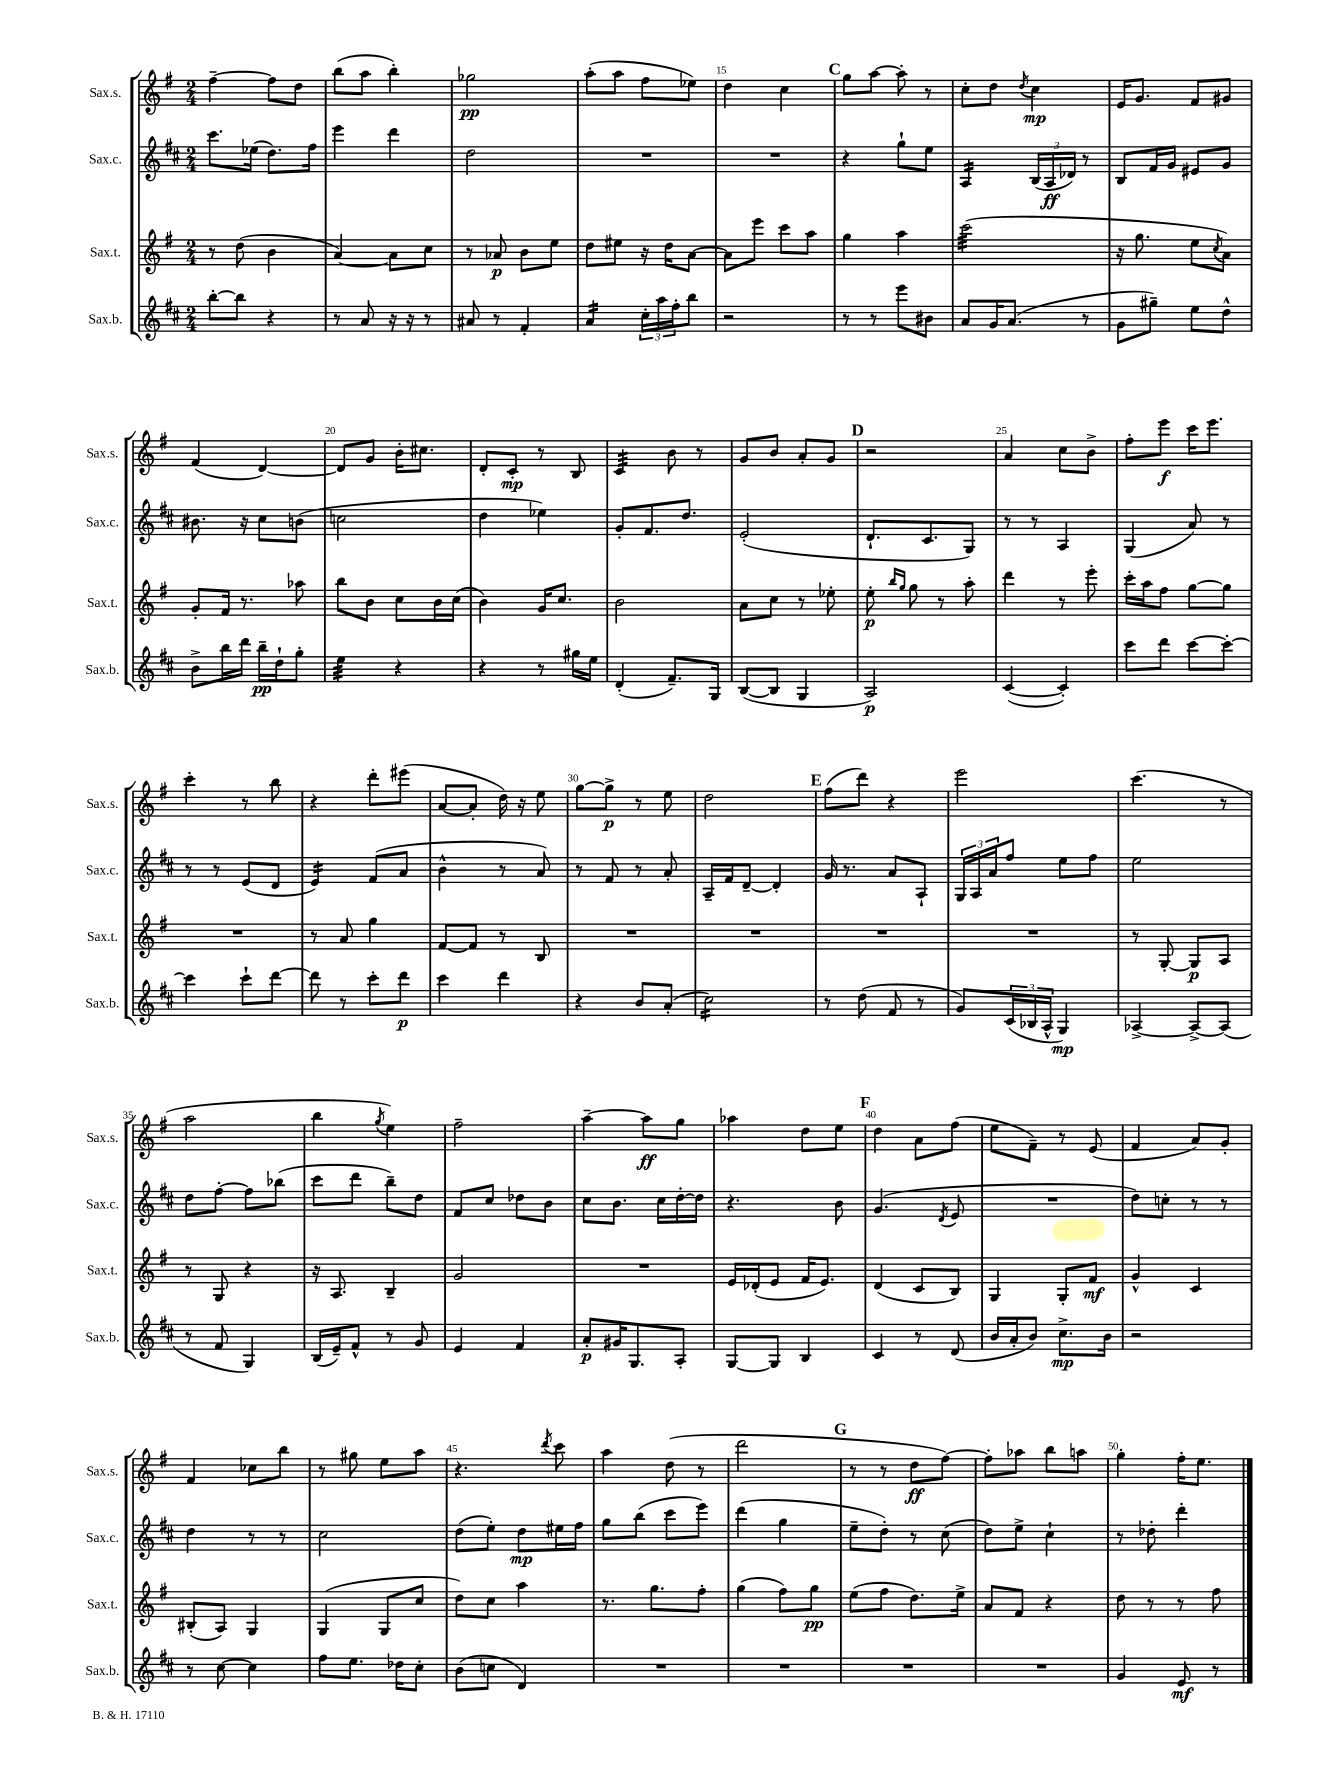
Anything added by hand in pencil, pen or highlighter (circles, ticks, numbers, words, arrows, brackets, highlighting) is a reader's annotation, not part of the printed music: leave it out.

**kern	**kern	**kern	**kern
*staff4	*staff3	*staff2	*staff1
*clefG2	*clefG2	*clefG2	*clefG2
*k[f#c#]	*k[f#]	*k[f#c#]	*k[f#]
*M2/4	*M2/4	*M2/4	*M2/4
[8bb'	8r	8.ccc#	[4ff#~
8bb]	(8dd	.	.
.	.	(16ee-	.
4r	4b	8.dd)	8ff#]
.	.	.	8dd
.	.	16ff#	.
=	=	=	=
8r	[4a)	4eee	(8bb
8a	.	.	8aa
16r	8a]	4ddd	4bb')
16r	.	.	.
8r	8cc	.	.
=	=	=	=
8a#	8r	2dd	2gg-
8r	8a-	.	.
4f#'	8b	.	.
.	8ee	.	.
=	=	=	=
4a	8dd	2r	(8aa'
.	8ee#	.	8aa
24cc#'	16r	.	8ff#
24aa	.	.	.
.	16dd	.	.
24ff#'	.	.	.
8bb	[8a	.	8ee-)
=	=	=	=
2r	8a]	2r	4dd
.	8eee	.	.
.	8ccc	.	4cc
.	8aa	.	.
=	=	=	=
8r	4gg	4r	8gg
8r	.	.	[8aa
8eee	4aa	8gg`	8aa']
8b#	.	8ee	8r
=	=	=	=
8a	(2ccc	4A	8cc'
16g	.	.	8dd
(8.a	.	.	.
.	.	.	8qdd
.	.	(24B	4cc
.	.	24A	.
.	.	24d-)	.
8r	.	8r	.
=	=	=	=
8g	16r	8B	16e
.	8.gg	.	8.g
8gg#~)	.	16f#	.
.	.	16g	.
8ee	8ee	8e#	8f#
.	8qcc	.	.
8dd^^	8a)	8g	8g#
=	=	=	=
8b^	8g'	8.b#	(4f#
16bb	16f#	.	.
16ddd	8.r	16r	.
16bb~	.	8cc#	[4d)
16dd`	.	.	.
8gg'	8aa-	(8b	.
=	=	=	=
4ee	8bb	2cc	8d]
.	8b	.	8g
4r	8cc	.	16b'
.	.	.	8.cc#
.	16b	.	.
.	(16cc	.	.
=	=	=	=
4r	4b)	4dd	8d'
.	.	.	8c'
8r	16g	4ee-)	8r
.	8.cc	.	.
16gg#	.	.	8B
16ee	.	.	.
=	=	=	=
(4d'	2b	8g'	4c
.	.	8.f#	.
8.f#~)	.	.	8b
.	.	8.dd	.
.	.	.	8r
16G	.	.	.
=	=	=	=
([8B	8a	(2e'	8g
8B]	8cc	.	8b
4G	8r	.	8a'
.	8ee-'	.	8g
=	=	=	=
2A)	8ee'	8.d`	2r
.	16qqbb	.	.
.	16qqgg	.	.
.	8gg	.	.
.	.	8.c#	.
.	8r	.	.
.	8aa'	8G)	.
=	=	=	=
([4c#	4ddd	8r	4a
.	.	8r	.
4c#'])	8r	4A	8cc
.	8eee'	.	8b^
=	=	=	=
8ccc#	16ccc'	(4G	8ff#'
.	16aa	.	.
8ddd	8ff#	.	8eee
[8ccc#	[8gg	8a)	16ccc
.	.	.	8.eee
8ccc#'_	8gg]	8r	.
=	=	=	=
4ccc#]	2r	8r	4ccc'
.	.	8r	.
8ccc#`	.	(8e	8r
[8ddd	.	8d	8bb
=	=	=	=
8ddd]	8r	4e)	4r
8r	8a	.	.
8ccc#'	4gg	(8f#	8ddd'
8ddd	.	8a	(8eee#
=	=	=	=
4ccc#	[8f#	4b^^	[8a
.	8f#]	.	8a']
4ddd	8r	8r	16dd)
.	.	.	16r
.	8B	8a)	8ee
=	=	=	=
4r	2r	8r	[8gg
.	.	8f#	8gg^]
8b	.	8r	8r
(8a'	.	8a'	8ee
=	=	=	=
2cc#)	2r	16A~	2dd
.	.	16f#	.
.	.	[8d~	.
.	.	4d']	.
=	=	=	=
8r	2r	16g	(8ff#
.	.	8.r	.
(8dd	.	.	8ddd)
8f#	.	8a	4r
8r	.	8A`	.
=	=	=	=
8g)	2r	24G	2eee
.	.	24A	.
.	.	24a	.
(24c#	.	8ff#	.
24B-	.	.	.
24A^^	.	.	.
4G)	.	8ee	.
.	.	8ff#	.
=	=	=	=
[4A-^	8r	2ee	(4.ccc
.	[8G'	.	.
8A-^_	8G]	.	.
(8A-]	8A	.	8r
=	=	=	=
8r	8r	8dd	2aa
8f#	8G	[8ff#'	.
4G)	4r	8ff#]	.
.	.	(8bb-	.
=	=	=	=
(16B	16r	8ccc#	4bb
16e~)	8.A	.	.
8f#^^	.	8ddd	.
.	.	.	8qgg
8r	4B~	8bb~)	4ee)
8g	.	8dd	.
=	=	=	=
4e	2g	8f#	2ff#~
.	.	8cc#	.
4f#	.	8dd-	.
.	.	8b	.
=	=	=	=
8a'	2r	8cc#	[4aa~
16g#	.	8.b	.
8.G	.	.	.
.	.	.	8aa]
.	.	16cc#	.
8A'	.	[16dd'	8gg
.	.	16dd]	.
=	=	=	=
[8G	16e	4.r	4aa-
.	(16d-'	.	.
8G]	8e	.	.
4B	16f#	.	8dd
.	8.e)	.	.
.	.	8b	8ee
=	=	=	=
4c#	(4d	(4.g	4dd
8r	8c	.	8a
.	.	8qd	.
(8d	8B)	8e	(8ff#
=	=	=	=
16b	4G	2r	8ee
16a'	.	.	.
8b)	.	.	8f#~)
8.cc#^	8G'	.	8r
.	8f#	.	(8e
16b	.	.	.
=	=	=	=
2r	4g^^	8dd)	4f#
.	.	8cc'	.
.	4c	8r	8a)
.	.	8r	8g'
=	=	=	=
8r	(8B#'	4dd	4f#
[8cc#	8A)	.	.
4cc#]	4G	8r	8cc-
.	.	8r	8bb
=	=	=	=
8ff#	(4G	2cc#	8r
8.ee	.	.	8gg#
.	8G	.	8ee
16dd-	.	.	.
8cc#'	8cc	.	8aa
=	=	=	=
(8b	8dd)	(8dd	4.r
8cc	8cc	8ee')	.
4d)	4aa	8dd	.
.	.	.	8qddd
.	.	16ee#	8ccc
.	.	16ff#	.
=	=	=	=
2r	8.r	8gg	4aa
.	.	(8bb	.
.	8.gg	.	.
.	.	8ccc#	(8dd
.	8ff#'	8eee)	8r
=	=	=	=
2r	(4gg	(4ddd	2ddd
.	8ff#)	4gg	.
.	8gg	.	.
=	=	=	=
2r	(8ee	8ee~	8r
.	8ff#	8dd')	8r
.	8.dd)	8r	8dd
.	.	(8cc#	[8ff#)
.	16ee^	.	.
=	=	=	=
2r	8a	8dd)	8ff#']
.	8f#	8ee^	8aa-
.	4r	4cc#`	8bb
.	.	.	8aa
=	=	=	=
4g	8dd	8r	4gg'
.	8r	8dd-'	.
8e	8r	4ddd'	16ff#'
.	.	.	8.ee
8r	8ff#	.	.
==	==	==	==
*-	*-	*-	*-
